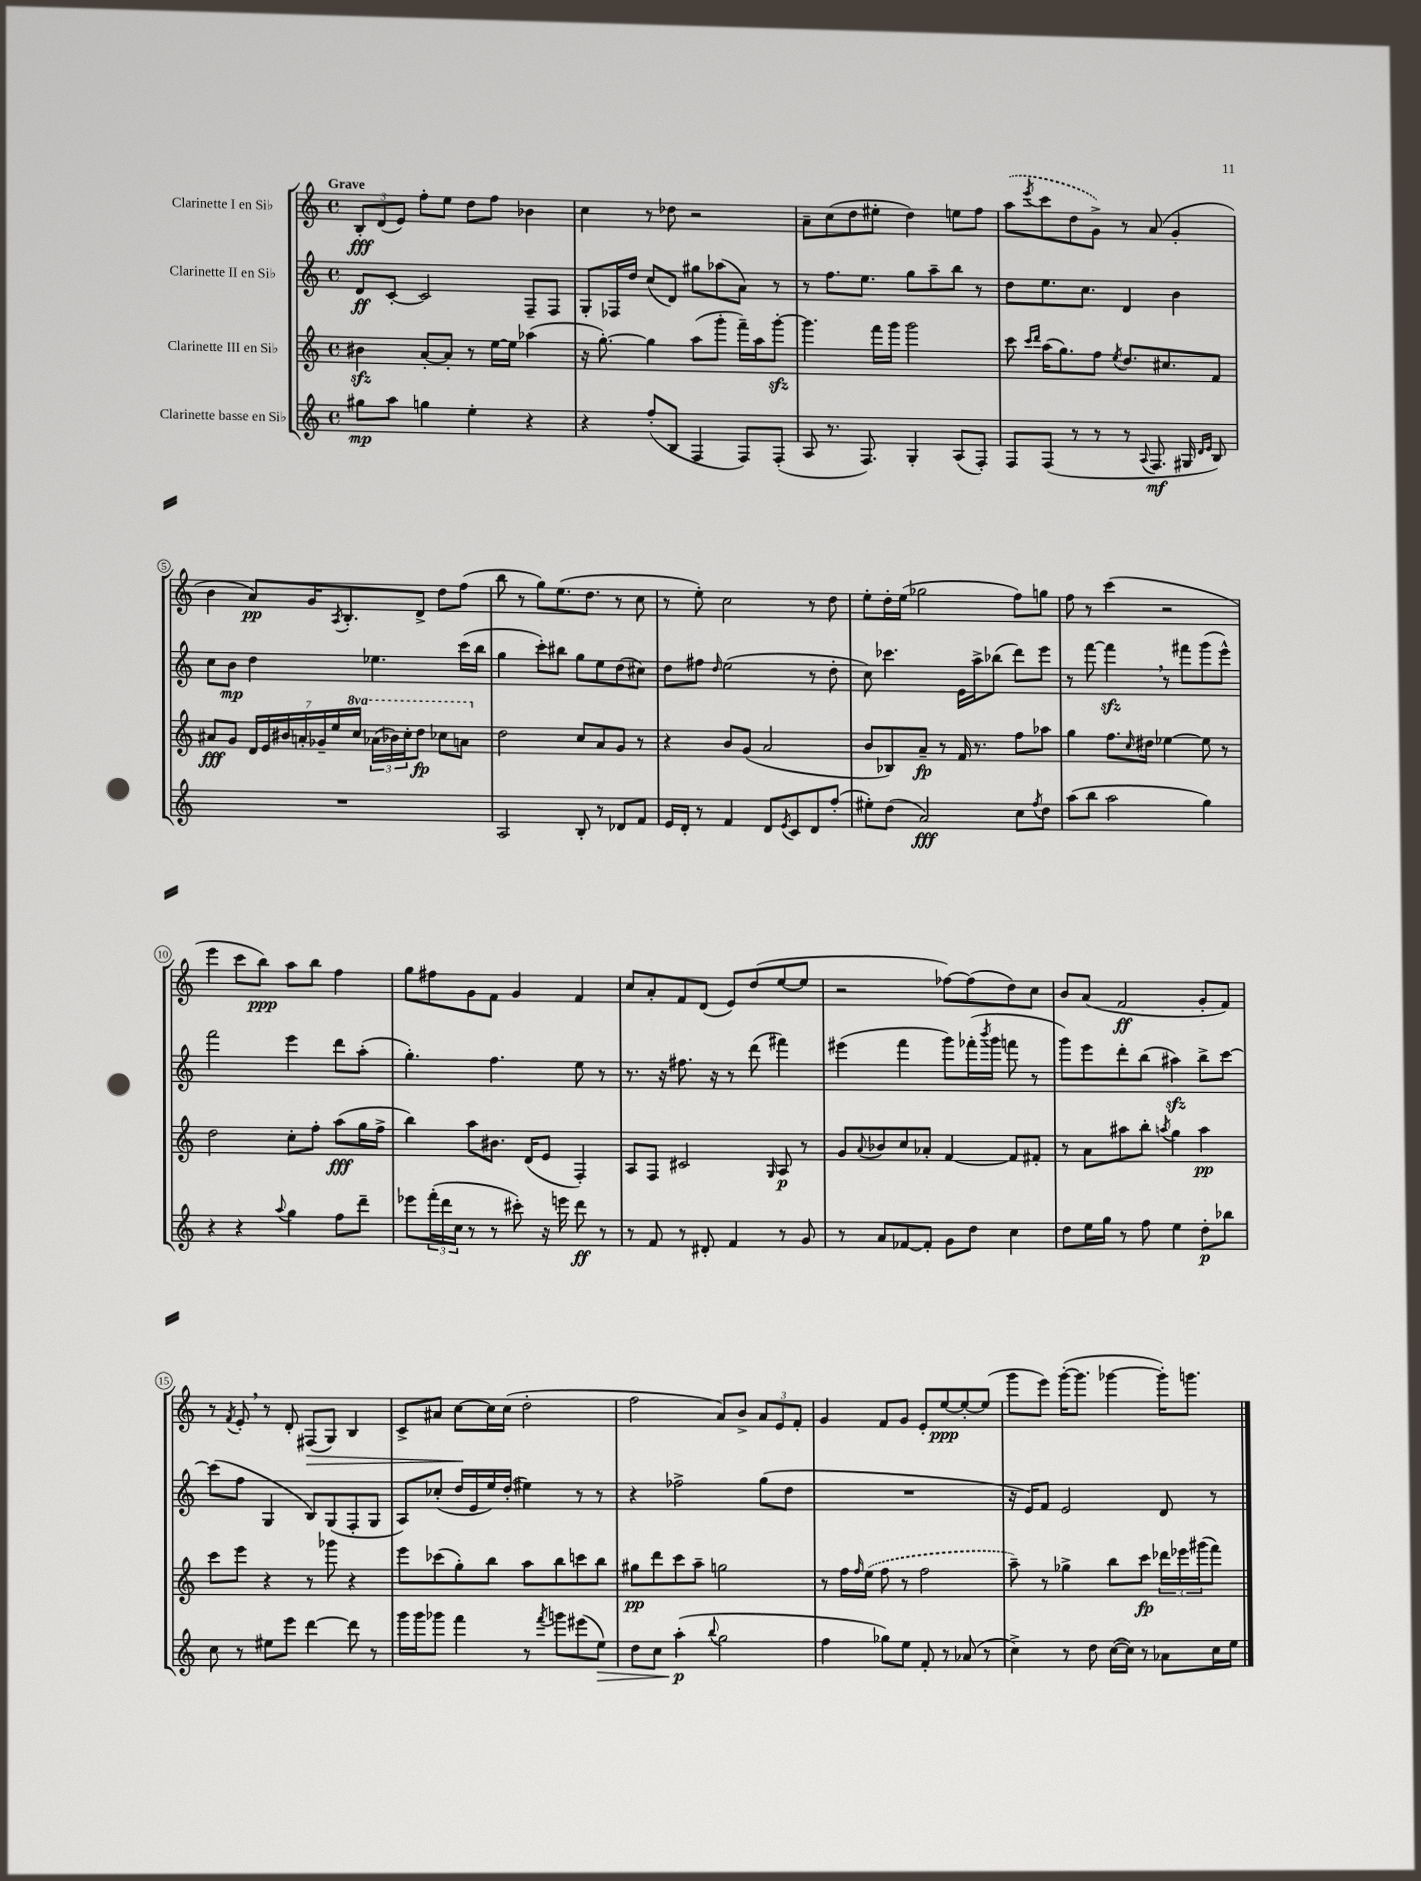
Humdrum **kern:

**kern	**kern	**kern	**kern
*staff4	*staff3	*staff2	*staff1
*clefG2	*clefG2	*clefG2	*clefG2
*k[]	*k[]	*k[]	*k[]
*M4/4	*M4/4	*M4/4	*M4/4
*met(c)	*met(c)	*met(c)	*met(c)
8gg#\L	4b#\	8d/L	12B'/L
.	.	.	(12d/
8aa\J	.	[8c'/J	.
.	.	.	12e/J)
4gg\	[8a'/L	2c/]	8ff'\L
.	8a'/]J	.	8ee\J
4ee'\	8r	.	8dd\L
.	[16ee\LL	.	8ff\J
.	16ee\]JJ	.	.
4r	(4aa-\	8F~/L	4b-\
.	.	8F/J	.
=	=	=	=
4r	16r	8G'/L	4cc\
.	[8.gg'\)	.	.
.	.	16F-/L	.
.	.	16dd/JJ	.
(8ff'/L	4gg\]	(8cc/L	8r
8B/J	.	8d/J)	8dd-\
4F/	(8aa\L	8gg#\L	2r
.	8ggg'\J	(8aa-\	.
8F/L)	16fff~\LL)	8a\J)	.
.	16aa\J	.	.
(8F'/J	[8ggg'\J	8r	.
=	=	=	=
8A/	4.ggg\]	8r	8a~\L
8.r	.	8.ff\L	(8cc\
.	.	.	8dd\
8.F/)	.	8.ee\J	.
.	16fff\LL	.	8ee#'\J
.	16ggg\JJ	.	.
4G'/	2ggg\	8gg\L	4dd\)
.	.	8aa~\	.
(8A/L	.	8bb\J	8ee\L
8F'/J)	.	8r	8ff\J
=	=	=	=
8F/L	8ccc\	8dd\L	(8aa\L
.	16qqccc/LL	.	.
.	16qqddd/JJ	.	8qeee/
(8F/J	(16aa\LK	8.ee\	8ccc\
.	8.gg\)	.	.
8r	.	.	8dd\
.	.	8.cc\J	.
8r	8ff\J	.	8g^\J)
.	8qee/	.	.
8r	8.dd/L	4d/	8r
8qqA/	.	.	.
8.F/	.	.	(8a/
.	8.cc#/	.	.
.	.	4b\	4g'/
16G#/	.	.	.
16qqd/LL	.	.	.
16qqe/JJ	.	.	.
8B/)	8f/J	.	.
=	=	=	=
1r	8a#/L	8cc\L	4b\
.	8g/J	8b\J	.
.	28d/LL	4dd\	8a/L)
.	28e/	.	.
.	28b#/	.	.
.	28a'/	.	.
.	.	.	16g/K
.	28g-~/	.	.
.	28ee/	.	.
.	.	.	8qA/
.	.	.	8.B'/
.	28ccc/JJ	.	.
.	(24aa-\LL	4.ee-\	.
.	24bb-\)	.	.
.	24ccc'\J	.	.
.	8ddd\J	.	8d^/J
.	8ccc-\L	.	8dd\L
.	8aa\J	(16ccc\LL	(8ff\J
.	.	16bb\JJ	.
=	=	=	=
2A/	2dd\	4gg\	8bb\
.	.	.	8r
.	.	8ccc'\L)	8gg\L)
.	.	8bb#\J	(8.ee\
8B'/	8cc/L	8gg\L	.
.	.	.	8.dd\J
8r	8a/	8ee\	.
8d-/L	8g/J	(8dd\	8r
8f/J	8r	8cc#\J)	8cc\
=	=	=	=
16e/LL	4r	8dd\L	8r
16d'/JJ	.	.	.
8r	.	8ff#\J	8ee'\)
.	.	16qqdd/	.
4f/	8b/L	(2ee\	2cc\
.	(8g/J	.	.
8d/L	2a/	.	.
8qe/	.	.	.
8c/	.	.	.
8d/	.	8r	8r
(8ff'/J	.	8dd'\	8dd\
=	=	=	=
8ee#'\L)	8b/L	8cc\)	8ee'\L
(8dd\J	8B-/)	4.ccc-\	16dd'\L
.	.	.	(16ee\JJ
2a/)	8a~/J	.	2gg-\
.	8r	.	.
.	16f/	16e\LL	.
.	8.r	16aa^\J	.
.	.	(8bb-\J	.
8cc\L	8ff\L	8ddd\L)	8ff\L)
8qff/	.	.	.
8dd\J	8aa-\J	8eee\J	8gg\J
=	=	=	=
(8aa\L	4gg\	8r	8ff\
8bb\J	.	[8fff\	8r
2aa\	8.ff\L	4fff\]	(4ccc\
.	16qqcc/	.	.
.	16dd#\Jk	.	.
.	[4ee-\	8r	2r
.	.	8fff#\L	.
4gg\)	8ee-\]	(8ggg\	.
.	8r	8eee^^\J)	.
=	=	=	=
4r	2dd\	2fff\	4eee\
4r	.	.	8ccc\L
.	.	.	8bb\J)
8qqaa/	.	.	.
4gg\	8cc'\L	4eee\	8aa\L
.	8ff'\J	.	8bb\J
8ff\L	(8aa\L	8ddd\L	4ff\
8ddd~\J	16gg\L	(8aa'\J	.
.	16ff^\JJ	.	.
=	=	=	=
8eee-\L	4bb\)	4.gg'\)	8gg\L
(24fff'\L	.	.	8ff#\
24ddd\	.	.	.
24cc\JJ	.	.	.
8r	8aa\L	.	8g\
8r	8.b#\J	4.ff\	8f\J
8ccc#'\)	.	.	4g/
.	(16d/LK	.	.
16r	8e/J	.	.
16eee\	.	.	.
8ddd\	4F'/)	8ee\	4f/
8r	.	8r	.
=	=	=	=
8r	8A/L	8.r	8cc/L
8f/	8F/J	.	8a'/
.	.	16r	.
8r	2c#/	8.ff#\	8f/
8d#'/	.	.	(8d/J
.	.	16r	.
4f/	.	8r	8e/L)
.	.	(8ddd\	(8dd/
.	16qqG/	.	.
8r	8A/	4fff#\)	[8ee/
8g/	8r	.	8ee/]J
=	=	=	=
8r	8g/L	(4eee#\	2r
.	8qqa/	.	.
8a/L	8b-/	.	.
[8f-/	8cc/	4fff\	.
8f-'/]J	8a-'/J	.	.
8g\L	[4f/	8ggg\L)	[8ff-\L)
8dd\J	.	(16fff-'\L	(8ff-\]
.	.	8qbbb/	.
.	.	16ggg\JJ	.
4cc\	8f/]L	8fff\	8dd\)
.	8f#'/J	8r	8cc\J
=	=	=	=
8dd\L	8r	8ggg\L)	8b/L
16ee\L	8a\L	8eee\	(8a/J
16gg\JJ	.	.	.
8r	8aa#\	8ddd'\	2f/
8ff\	8bb'\J	(8bb\J	.
.	8qaa/	.	.
4ee\	4gg\	4aa#\)	.
8dd'\L	4aa\	8bb^\L	8g'/L
8bb-\J	.	[8ccc\J	8f/J)
=	=	=	=
8cc\	8ccc\L	(8ccc\]L	8r
.	.	.	8qf/
8r	8eee\J	8ff\J	8e'/
8ee#\L	4r	4G/	8r
8eee\J	.	.	8d'/
[4ddd\	8r	8B/L)	(8F#/L
.	8ggg-\	(8G/	8G/J)
8ddd\]	4r	8F'/	4B/
8r	.	8G/J	.
=	=	=	=
16ggg\LL	8eee\L	8A/L)	8c^/L
16ggg\J	.	.	.
8ggg-\J	(8ccc-\	(8cc-'/J	8a#/J
4fff\	8gg'\)	16dd/LL	[8cc\L
.	.	16e/	.
.	8bb\J	16ee/)	16cc\]L
.	.	(16dd'/JJ	(16cc\JJ
8r	8aa\L	4ee#\)	2dd'\
8qfff/	.	.	.
8ggg\L	8bb\	.	.
(8eee#\	8ccc\	8r	.
8ee\J)	8bb\J	8r	.
=	=	=	=
8dd\L	8gg#\L	4r	2ff\
8cc\J	8ddd\	.	.
(4aa'\	8ccc\	2ff-^\	.
.	8aa~\J	.	.
8qqbb/	.	.	.
2gg\	2gg\	.	8a/L)
.	.	.	8b^/J
.	.	(8gg\L	12a/L
.	.	.	12e/
.	.	8dd\J	.
.	.	.	12f'/J
=	=	=	=
4ff\	8r	1r	4g/
.	16ff\LL	.	.
.	16qqff/	.	.
.	(16ee\JJ	.	.
8gg-\L)	8ff\	.	8f/L
8ee\J	8r	.	8g/J
8f'/	2ff\	.	8e'/L
8r	.	.	[8ee/
(8a-/	.	.	8ee'/_
8r	.	.	(8ee/]J
=	=	=	=
4cc^\)	8aa~\)	16r	8ggg\L
.	.	16e/LK)	.
.	8r	8f/J	8eee\J)
8r	4gg-^\	2e/	([16ggg'\LK
.	.	.	8.ggg\]J
8dd\	.	.	.
([16cc\LL	8bb\L	.	[4ggg-\
16cc\]JJ)	.	.	.
8r	8ccc\J	.	.
8a-\L	24ddd-\LL	8d/	16ggg-'\]LK)
.	24eee-\	.	.
.	.	.	8.ggg\J
.	(24ggg#\J	.	.
16cc\L	8fff\J)	8r	.
16ee\JJ	.	.	.
==	==	==	==
*-	*-	*-	*-
